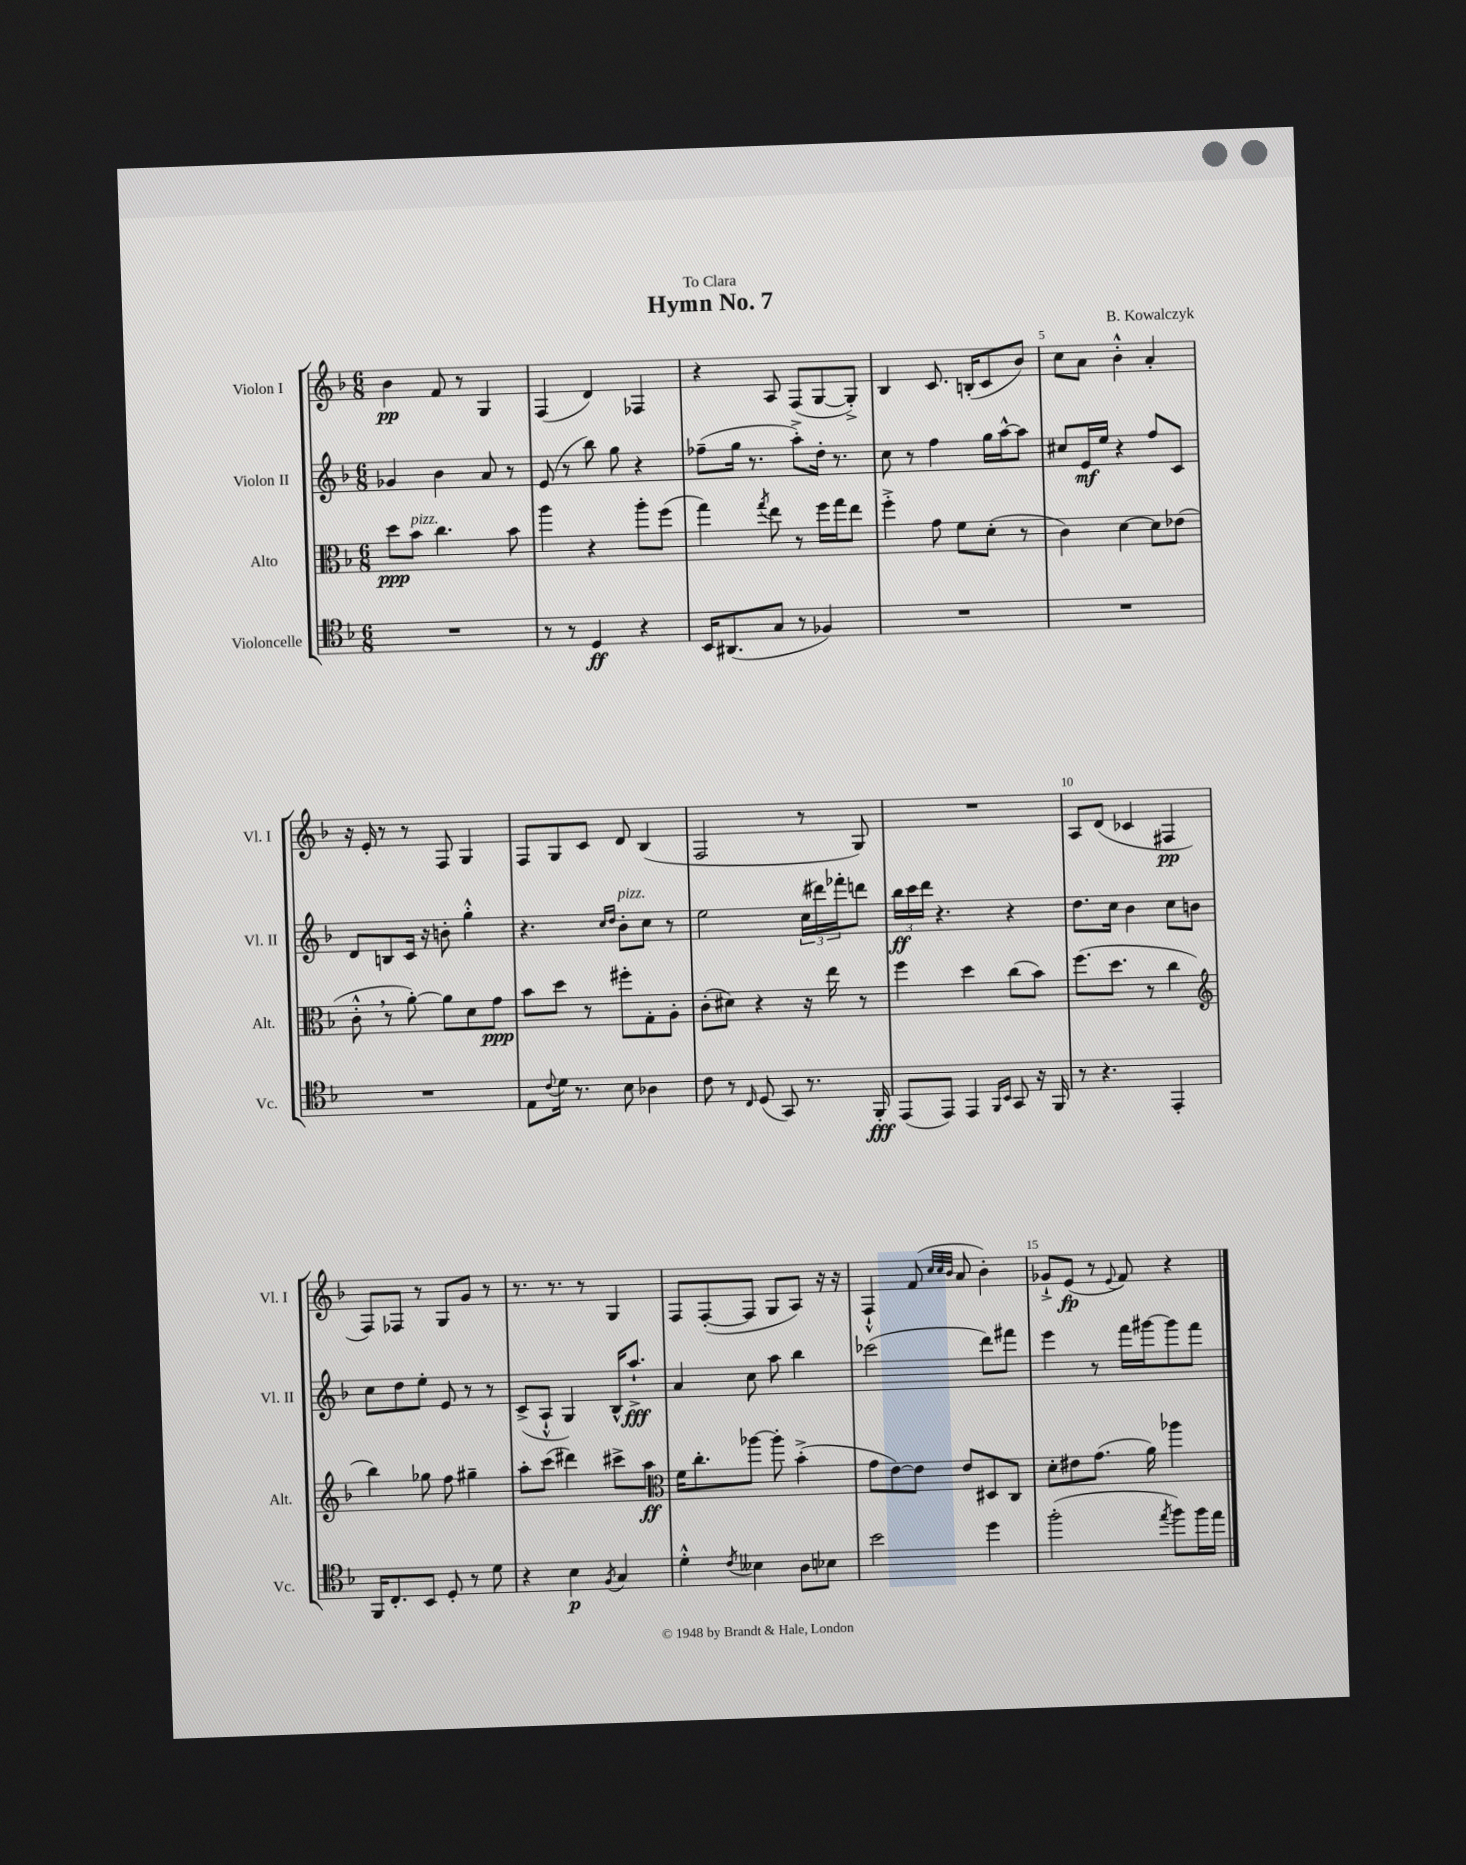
\header { title = "Hymn No. 7" composer = "B. Kowalczyk" dedication = "To Clara" }
<<
\new StaffGroup <<
\new Staff = "s0" \with { instrumentName = "Violon I" shortInstrumentName = "Vl. I" } {
    \clef treble \key f \major \numericTimeSignature \time 6/8
    bes'4\pp f'8 r8 g4 |
    f4( d'4) fes4 |
    r4 a8 f8( g8~ g8-.->) |
    bes4 c'8. b16-.( c'8 bes'8) |
    c''8 a'8 bes'4-.-^ a'4-. |
    r16 e'16-. r8 r8 f8 g4 |
    f8 g8 c'8 d'8 bes4( |
    f2 r8 g8) |
    R2. |
    a8 d'8( ces'4 fis4\pp |
    f8) fes8 r8 g8 g'8 r8 |
    r8. r8. r8 g4 |
    f8 f8~-.( f8 g8 a8) r16 r16 |
    f4-!-^ f'8( \grace { c''32 c''32 bes'32 } a'8 bes'4-.) |
    ges'8-!-> e'8\fp( r8 \appoggiatura { e'8 } f'8) r4 \bar "|." |
}
\new Staff = "s1" \with { instrumentName = "Violon II" shortInstrumentName = "Vl. II" } {
    \clef treble \key f \major \numericTimeSignature \time 6/8
    ges'4 bes'4 a'8 r8 |
    e'8( r8 bes''8) g''8 r4 |
    fes''8--( g''16 r8. a''8-.->) d''16-. r8. |
    c''8 r8 f''4 g''16 a''16~-^ a''8 |
    cis''8 e'16\mf e''16 r4 f''8 c'8 |
    d'8 b8 c'16 r16 b'8-. g''4-.-^ |
    r4. \grace { c''16 d''16 } bes'8-.^\markup { \italic "pizz." } c''8 r8 |
    e''2 \tuplet 3/2 { c''16( dis'''16) fes'''16-. } d'''8 |
    \tuplet 3/2 { bes''16\ff c'''16 d'''16 } r4. r4 |
    d''8. c''16 bes'4 c''8 b'8 |
    c''8 d''8 e''8-. e'8 r8 r8 |
    c'8->( a8-!-^ g4) bes16-^ a''8.-!->\fff |
    a'4 c''8 a''8 bes''4 |
    ces'''2( d'''8) fis'''8 |
    e'''4 r8 f'''16 gis'''16~ gis'''8 f'''8 \bar "|." |
}
\new Staff = "s2" \with { instrumentName = "Alto" shortInstrumentName = "Alt." } {
    \clef alto \key f \major \numericTimeSignature \time 6/8
    d''8\ppp bes'8^\markup { \italic "pizz." } c''4. bes'8 |
    a''4 r4 a''8-. f''8( |
    g''4) \acciaccatura { g''8 } e''8 r8 f''16 g''16 e''8 |
    f''4-.-> g'8 f'8 d'8-.( r8 |
    c'4) d'4~ d'8 ees'8( |
    c'8-.-^ \breathe r8 a'8~-.) a'8 d'8 g'8\ppp |
    bes'8 d''8 r8 fis''8-. g8-. a8-. |
    c'8-.( dis'8) r4 r16 e''16 r8 |
    f''4 d''4 c''8( bes'8) |
    f''8.( d''8. r8 c''4 |
    \clef treble bes''4) ges''8 f''8 gis''4-- |
    a''8-. c'''8( dis'''4) cis'''8-> a''8\ff |
    \clef alto f'16 c''8.-. aes''8~ aes''8-. bes'4-.->( |
    g'8 e'8~) e'8 e'8 dis8 c8 |
    d'8-. eis'8 g'8.( a'16) aes''4 \bar "|." |
}
\new Staff = "s3" \with { instrumentName = "Violoncelle" shortInstrumentName = "Vc." } {
    \clef tenor \key f \major \numericTimeSignature \time 6/8
    R2. |
    r8 r8 d4\ff r4 |
    bes,16 ais,8.( g8 r8 fes4) |
    R2. |
    R2. |
    R2. |
    e8 \appoggiatura { c'8 } d'16 r8. bes8 aes4 |
    c'8 r8 \grace { c16 } d8( g,8) r8. f,16-.\fff |
    e,8( e,8) e,4 \grace { f,16 bes,16 } g,8 r16 f,16 |
    r8 r4. e,4-. |
    f,16 c8.-. bes,8 d8-. r8 d'8 |
    r4 bes4\p \acciaccatura { f8 } g4 |
    d'4-.-^ \acciaccatura { c'8 } beses4 a8 bes8 |
    bes'2 d''4 |
    f''2-.( \acciaccatura { e''8 } f''8) f''16 e''16 \bar "|." |
}
>>
>>
\layout { \context { \Score \override BarNumber.break-visibility = ##(#f #t #t) barNumberVisibility = #(every-nth-bar-number-visible 5) } }
